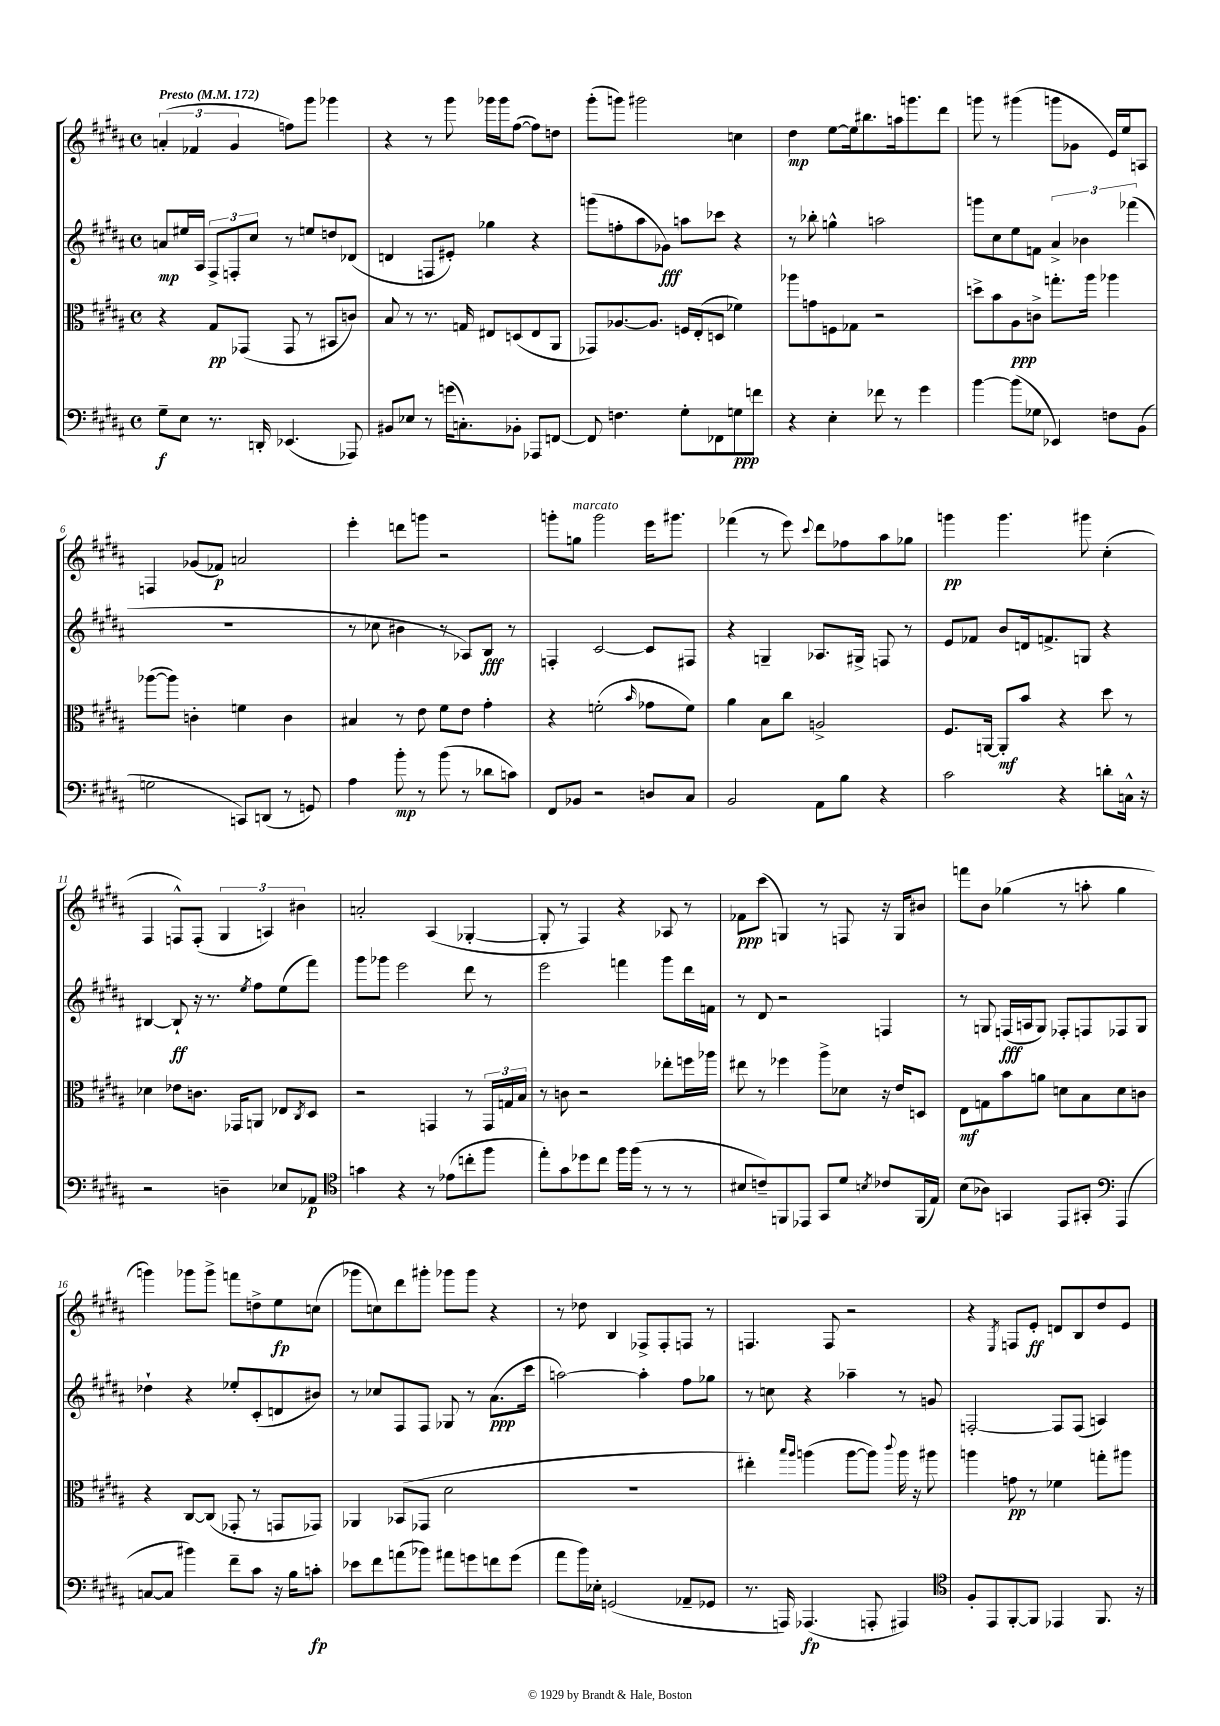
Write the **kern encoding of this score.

**kern	**dynam	**kern	**dynam	**kern	**dynam	**kern	**dynam
*part4	*part4	*part3	*part3	*part2	*part2	*part1	*part1
*staff4	*staff4	*staff3	*staff3	*staff2	*staff2	*staff1	*staff1
*clefF4	*	*clefC3	*	*clefG2	*	*clefG2	*
*k[f#c#g#d#a#]	*	*k[f#c#g#d#a#]	*	*k[f#c#g#d#a#]	*	*k[f#c#g#d#a#]	*
*M4/4	*	*M4/4	*	*M4/4	*	*M4/4	*
*met(c)	*	*met(c)	*	*met(c)	*	*met(c)	*
*MM172	*	*MM172	*	*MM172	*	*MM172	*
=1	=1	=1	=1	=1	=1	=1	=1
!	!	!	!	!	!	!LO:TX:a:B:t=Presto	!
8G#~\L	f	4r	.	8an/L	mp	(6an'/	.
8E\J	.	.	.	16ee#X/L	.	.	.
.	.	.	.	.	.	6f-X/	.
.	.	.	.	16A#/JJ	.	.	.
8.r	.	8G#/L	pp	12F#^/L	.	.	.
.	.	.	.	12Fn'/	.	6g#/	.
.	.	(8GG-X/J	.	.	.	.	.
.	.	.	.	12cc#/J	.	.	.
16DDn'/	.	.	.	.	.	.	.
(4.EE-X/	.	8GG-/	.	8r	.	8ffn\L)	.
.	.	8r	.	8een/L	.	8ggg#\J	.
.	.	8BB#X/L	.	8ddn/	.	4ggg-X\	.
8AAA-X/)	.	8cn/J)	.	(8d-X/J	.	.	.
=2	=2	=2	=2	=2	=2	=2	=2
8BB#X/L	.	8B/	.	4dn/	.	4r	.
8E-X/J	.	8r	.	.	.	.	.
8r	.	8.r	.	8Fn/L	.	8r	.
(16gn\KL	.	.	.	8e#X'/J)	.	8ggg#\	.
8.Cn'\)	.	16Gn/	.	.	.	.	.
.	.	8E#X/L	.	4gg-X\	.	16ggg-X\LL	.
.	.	.	.	.	.	16ggg-\J	.
8BB-X'\J	.	(8Dn/	.	.	.	([8ff#\J	.
8AAA-X/L	.	8E#/	.	4r	.	8ff#\L])	.
[8FFn/J	.	8AA#/J	.	.	.	8ddn\J	.
=3	=3	=3	=3	=3	=3	=3	=3
8FF/]	.	8GG-X/L)	.	(8gggn\L	.	(8ggg#'\L	.
4.Fn\	.	[8.A-X/	.	8ffn'\	.	8gggn\J)	.
.	.	.	.	8aa#\	.	2ggg#X\	.
.	.	8.A-/J]	.	.	.	.	.
.	.	.	.	8g-X\J)	fff	.	.
8G#'\L	.	16Fn/LL	.	8aan\L	.	.	.
.	.	(16E'/J	.	.	.	.	.
8FF-X\	.	8Dn/J	.	8ccc-X\J	.	.	.
8Gn\	ppp	4f-X\)	.	4r	.	4ccn\	.
8fn\J	.	.	.	.	.	.	.
=4	=4	=4	=4	=4	=4	=4	=4
4r	.	8aa-X\L	.	8r	.	4dd#\	mp
.	.	8gn\	.	8bb-X'\	.	.	.
4E'\	.	8Fn\	.	4ggn^^\	.	[8ee\L	.
.	.	8G-X\J	.	.	.	16ee\k]	.
.	.	.	.	.	.	8.bb#X\	.
8f-X\	.	2r	.	2aan\	.	.	.
8r	.	.	.	.	.	16aan\k	.
.	.	.	.	.	.	8.gggn\	.
4g#\	.	.	.	.	.	.	.
.	.	.	.	.	.	8ddd#\J	.
=5	=5	=5	=5	=5	=5	=5	=5
[4b\	.	8ddn^\L	.	8gggn\L	.	8gggn\	.
.	.	8b\	.	8cc#\	.	8r	.
(8b\L]	.	8A#\	ppp	8ee\	.	(4ggg#X\	.
8G-X\J	.	8cn^\J	.	8fn\J	.	.	.
4EE-X/)	.	8.ggn'\L	.	6a#^/	.	8gggn\L	.
.	.	.	.	.	.	8g-X\J	.
.	.	.	.	6b-X\	.	.	.
.	.	16aa#\Jk	.	.	.	.	.
8Fn\L	.	4aa-X\	.	.	.	16e/LL)	.
.	.	.	.	.	.	16ee/J	.
.	.	.	.	(6fff-X\	.	.	.
(8BB\J	.	.	.	.	.	8An/J	.
!!LO:LB:g=z
=6	=6	=6	=6	=6	=6	=6	=6
2Gn\	.	([8aa-X\L	.	1r	.	4Fn/	.
.	.	8aa-\J])	.	.	.	.	.
.	.	4cn'\	.	.	.	(8g-X/L	.
.	.	.	.	.	.	8f-X/J)	p
8CCn/L)	.	4fn\	.	.	.	2an/	.
(8DDn/J	.	.	.	.	.	.	.
8r	.	4c\	.	.	.	.	.
8GGn/)	.	.	.	.	.	.	.
=7	=7	=7	=7	=7	=7	=7	=7
4A#\	.	4B#X/	.	8r	.	4eee'\	.
.	.	.	.	8cc-X\	.	.	.
8b'\	mp	8r	.	4b#X\	.	8dddn\L	.
8r	.	8e\	.	.	.	8gggn\J	.
(8b\	.	8f#\L	.	8r	.	2r	.
8r	.	8e\J	.	8A-X/L)	.	.	.
8d-X\L	.	4g#'\	.	8B/J	fff	.	.
8cn\J)	.	.	.	8r	.	.	.
=8	=8	=8	=8	=8	=8	=8	=8
8FF#/L	.	4r	.	4Fn'/	.	8gggn'\L	.
!	!	!	!	!	!	!LO:TX:a:i:t=marcato	!
8BB-X/J	.	.	.	.	.	8ggn\J	.
2r	.	(2fn'\	.	[2c#/	.	2ggg\	.
.	.	16qqb/	.	.	.	.	.
8Dn/L	.	8g-X\L	.	8c#/L]	.	16eee\KL	.
.	.	.	.	.	.	8.ggg#X\J	.
8C#/J	.	8f\J)	.	8F#X/J	.	.	.
=9	=9	=9	=9	=9	=9	=9	=9
2BB/	.	4a#\	.	4r	.	(4fff-X\	.
.	.	8B\L	.	4Gn~/	.	8r	.
.	.	8cc#\J	.	.	.	8eee\)	.
.	.	.	.	.	.	8qqccc#/	.
8AA#\L	.	2An^/	.	8.A-X/L	.	8ddd#\L	.
8B\J	.	.	.	.	.	8ff-X\	.
.	.	.	.	16G#X^/Jk	.	.	.
4r	.	.	.	8Fn/	.	8aa#\	.
.	.	.	.	8r	.	8gg-X\J	.
=10	=10	=10	=10	=10	=10	=10	=10
2c#\	.	8.F#/L	.	8e/L	.	4gggn\	pp
.	.	.	.	8f-X/J	.	.	.
.	.	[16AAn/Jk	.	.	.	.	.
.	.	8AA'/L]	mf	8b/L	.	4.ggg\	.
.	.	8b/J	.	16dn/k	.	.	.
.	.	.	.	8.fn^/	.	.	.
4r	.	4r	.	.	.	.	.
.	.	.	.	8Gn/J	.	8ggg#X\	.
8dn'\L	.	8dd#\	.	4r	.	(4cc#'\	.
16Cn^^\Jk	.	8r	.	.	.	.	.
16r	.	.	.	.	.	.	.
!!LO:LB:g=z
=11	=11	=11	=11	=11	=11	=11	=11
2r	.	4d-X\	.	[4B#X/	.	4F#/	.
.	.	8e-X\L	.	8B#`/]	ff	8Fn^^/L)	.
.	.	8.cn\J	.	16r	.	(8F'/J	.
.	.	.	.	8.r	.	.	.
4Dn~\	.	.	.	.	.	6G#/	.
.	.	16GG-X/KL	.	.	.	.	.
.	.	.	.	8qee/	.	.	.
.	.	8AAn/J	.	8ff#\L	.	.	.
.	.	.	.	.	.	6An/)	.
8E-X/L	.	8E-X/L	.	(8ee\	.	.	.
.	.	.	.	.	.	6b#X\	.
.	.	8qC#/	.	.	.	.	.
8AA-X/J	p	8D#/J	.	8fff#\J)	.	.	.
=12	=12	=12	=12	=12	=12	=12	=12
*clefC4	*	*	*	*	*	*	*
4gn\	.	2r	.	8ggg#\L	.	2an'/	.
.	.	.	.	8ggg-X\J	.	.	.
4r	.	.	.	2eee\	.	.	.
8r	.	4GGn/	.	.	.	(4A#/	.
(8e-X\L	.	.	.	.	.	.	.
8ccn'\	.	8r	.	8ddd#\	.	[4G-X'/	.
8ff#\J	.	24GG/LL	.	8r	.	.	.
.	.	24Gn/	.	.	.	.	.
.	.	24B/JJ	.	.	.	.	.
=13	=13	=13	=13	=13	=13	=13	=13
8ee'\L)	.	8r	.	2eee\	.	8G-'/]	.
8g#\	.	8cn\	.	.	.	8r	.
8dd-X\	.	2r	.	.	.	4F#/)	.
8cc#\J	.	.	.	.	.	.	.
16ff#\LL	.	.	.	4fffn\	.	4r	.
(16ff#\JJ	.	.	.	.	.	.	.
8r	.	.	.	.	.	.	.
8r	.	8ee-X'\L	.	8ggg#\L	.	8A-X/	.
8r	.	16ffn\L	.	16ddd#\L	.	8r	.
.	.	16aa-X\JJ	.	16fn\JJ	.	.	.
=14	=14	=14	=14	=14	=14	=14	=14
8B#X/L	.	8ee#X\	.	8r	.	8f-X\L	ppp
8cn~/)	.	8r	.	8d#/	.	(8ccc#\J	.
8FFn/	.	4ff-X\	.	2r	.	4Gn/)	.
8EE-X/J	.	.	.	.	.	.	.
8GG#/L	.	8aa#^\L	.	.	.	8r	.
8d#/J	.	8d-X\J	.	.	.	8Fn/	.
8qBn/	.	.	.	.	.	.	.
8c-X/L	.	16r	.	4Fn/	.	16r	.
.	.	16e/KL	.	.	.	16G/KL	.
(16FF/L	.	8Dn/J	.	.	.	8b#X/J	.
16E/JJ)	.	.	.	.	.	.	.
=15	=15	=15	=15	=15	=15	=15	=15
(8B\L	.	8E\L	mf	8r	.	8fffn\L	.
8A-X\J)	.	8Gn\	.	8Gn/	.	8b\J	.
4GGn/	.	8b\	.	(16Fn/LL	fff	(4gg-X\	.
.	.	.	.	16An/J	.	.	.
.	.	8an\J	.	8G/J)	.	.	.
8EE/L	.	8dn\L	.	8F-X'/L	.	8r	.
8GG#X'/J	.	8B\	.	8Fn/	.	8aan'\	.
*clefF4	*	*	*	*	*	*	*
(4AAA#/	.	8d\	.	8F-X/	.	4gg-\	.
.	.	8cn\J	.	8G/J	.	.	.
!!LO:LB:g=z
=16	=16	=16	=16	=16	=16	=16	=16
[8Cn/L	.	4r	.	4dd-X`\	.	4gggn\)	.
8C/J]	.	.	.	.	.	.	.
4b#X\)	.	[8C#/L	.	4r	.	8ggg-X\L	.
.	.	(8C#/J]	.	.	.	8ggg-^\J	.
8f#~\L	.	8GG-X'/	.	8ee-X'/L	.	8fffn\L	.
8c#\J	.	8r	.	(8c#'/	.	8ddn^\	.
16r	.	8GGn/L	.	8dn/	.	8ee\	fp
16B\KL	.	.	.	.	.	.	.
8cn'\J	fp	8GG-X/J)	.	8b#X/J)	.	(8ccn\J	.
=17	=17	=17	=17	=17	=17	=17	=17
8e-X\L	.	4AA-X/	.	8r	.	8ggg-X\L	.
8f#\	.	.	.	8cc-X/L	.	8ccn\)	.
(8an\	.	(8BB-X/L	.	8F#/	.	8ddd#\	.
8b-X\J)	.	8GG-X/J	.	8F#/J	.	8ggg#X'\J	.
8a#X\L	.	2d#\	.	8G-X/	.	8ggg-X\L	.
8gn\	.	.	.	8r	.	8ggg-\J	.
8fn\	.	.	.	(8.a#\L	ppp	4r	.
(8g\J	.	.	.	.	.	.	.
.	.	.	.	16ccc#\Jk	.	.	.
=18	=18	=18	=18	=18	=18	=18	=18
8a#\L	.	1r	.	[2aan\)	.	8r	.
16b\L)	.	.	.	.	.	8dd-X\	.
16E-X'\JJ	.	.	.	.	.	.	.
(2GGn/	.	.	.	.	.	4B/	.
.	.	.	.	4aa'\]	.	8F-X^/L	.
.	.	.	.	.	.	8F-'/	.
8AA-X~/L	.	.	.	8ff#\L	.	8Fn/J	.
8GG-X/J	.	.	.	8gg-X\J	.	8r	.
=19	=19	=19	=19	=19	=19	=19	=19
8.r	.	4ee#X'\)	.	8r	.	4.Fn/	.
.	.	.	.	8ccn\	.	.	.
16AAAn/)	.	.	.	.	.	.	.
.	.	16qqbb/LL	.	.	.	.	.
.	.	16qqaa#/JJ	.	.	.	.	.
(4.AAA-X/	fp	(4aan\	.	4r	.	.	.
.	.	.	.	.	.	8F/	.
.	.	[8aa\L	.	4aa-X~\	.	2r	.
8AAAn'/	.	8aa\J])	.	.	.	.	.
.	.	8qqccc#/	.	.	.	.	.
4AAA#X/)	.	16aa\	.	8r	.	.	.
.	.	16r	.	.	.	.	.
.	.	8aa#X\	.	8gn/	.	.	.
=20	=20	=20	=20	=20	=20	=20	=20
*clefC4	*	*	*	*	*	*	*
8F#'/L	.	4aan\	.	[2Fn'/	.	4r	.
8EE/	.	.	.	.	.	.	.
.	.	.	.	.	.	8qE/	.
[8FF#'/	.	8gn\	pp	.	.	8Fn/L	.
8FF#/J]	.	8r	.	.	.	8e'/J	ff
4EE-X/	.	4f-X\	.	8F/L]	.	8dn/L	.
.	.	.	.	(8F/J	.	8B/	.
8.FF#/	.	8ggn'\L	.	4An/)	.	8dd#/	.
.	.	8aa#X\J	.	.	.	8e/J	.
16r	.	.	.	.	.	.	.
==	==	==	==	==	==	==	==
*-	*-	*-	*-	*-	*-	*-	*-
